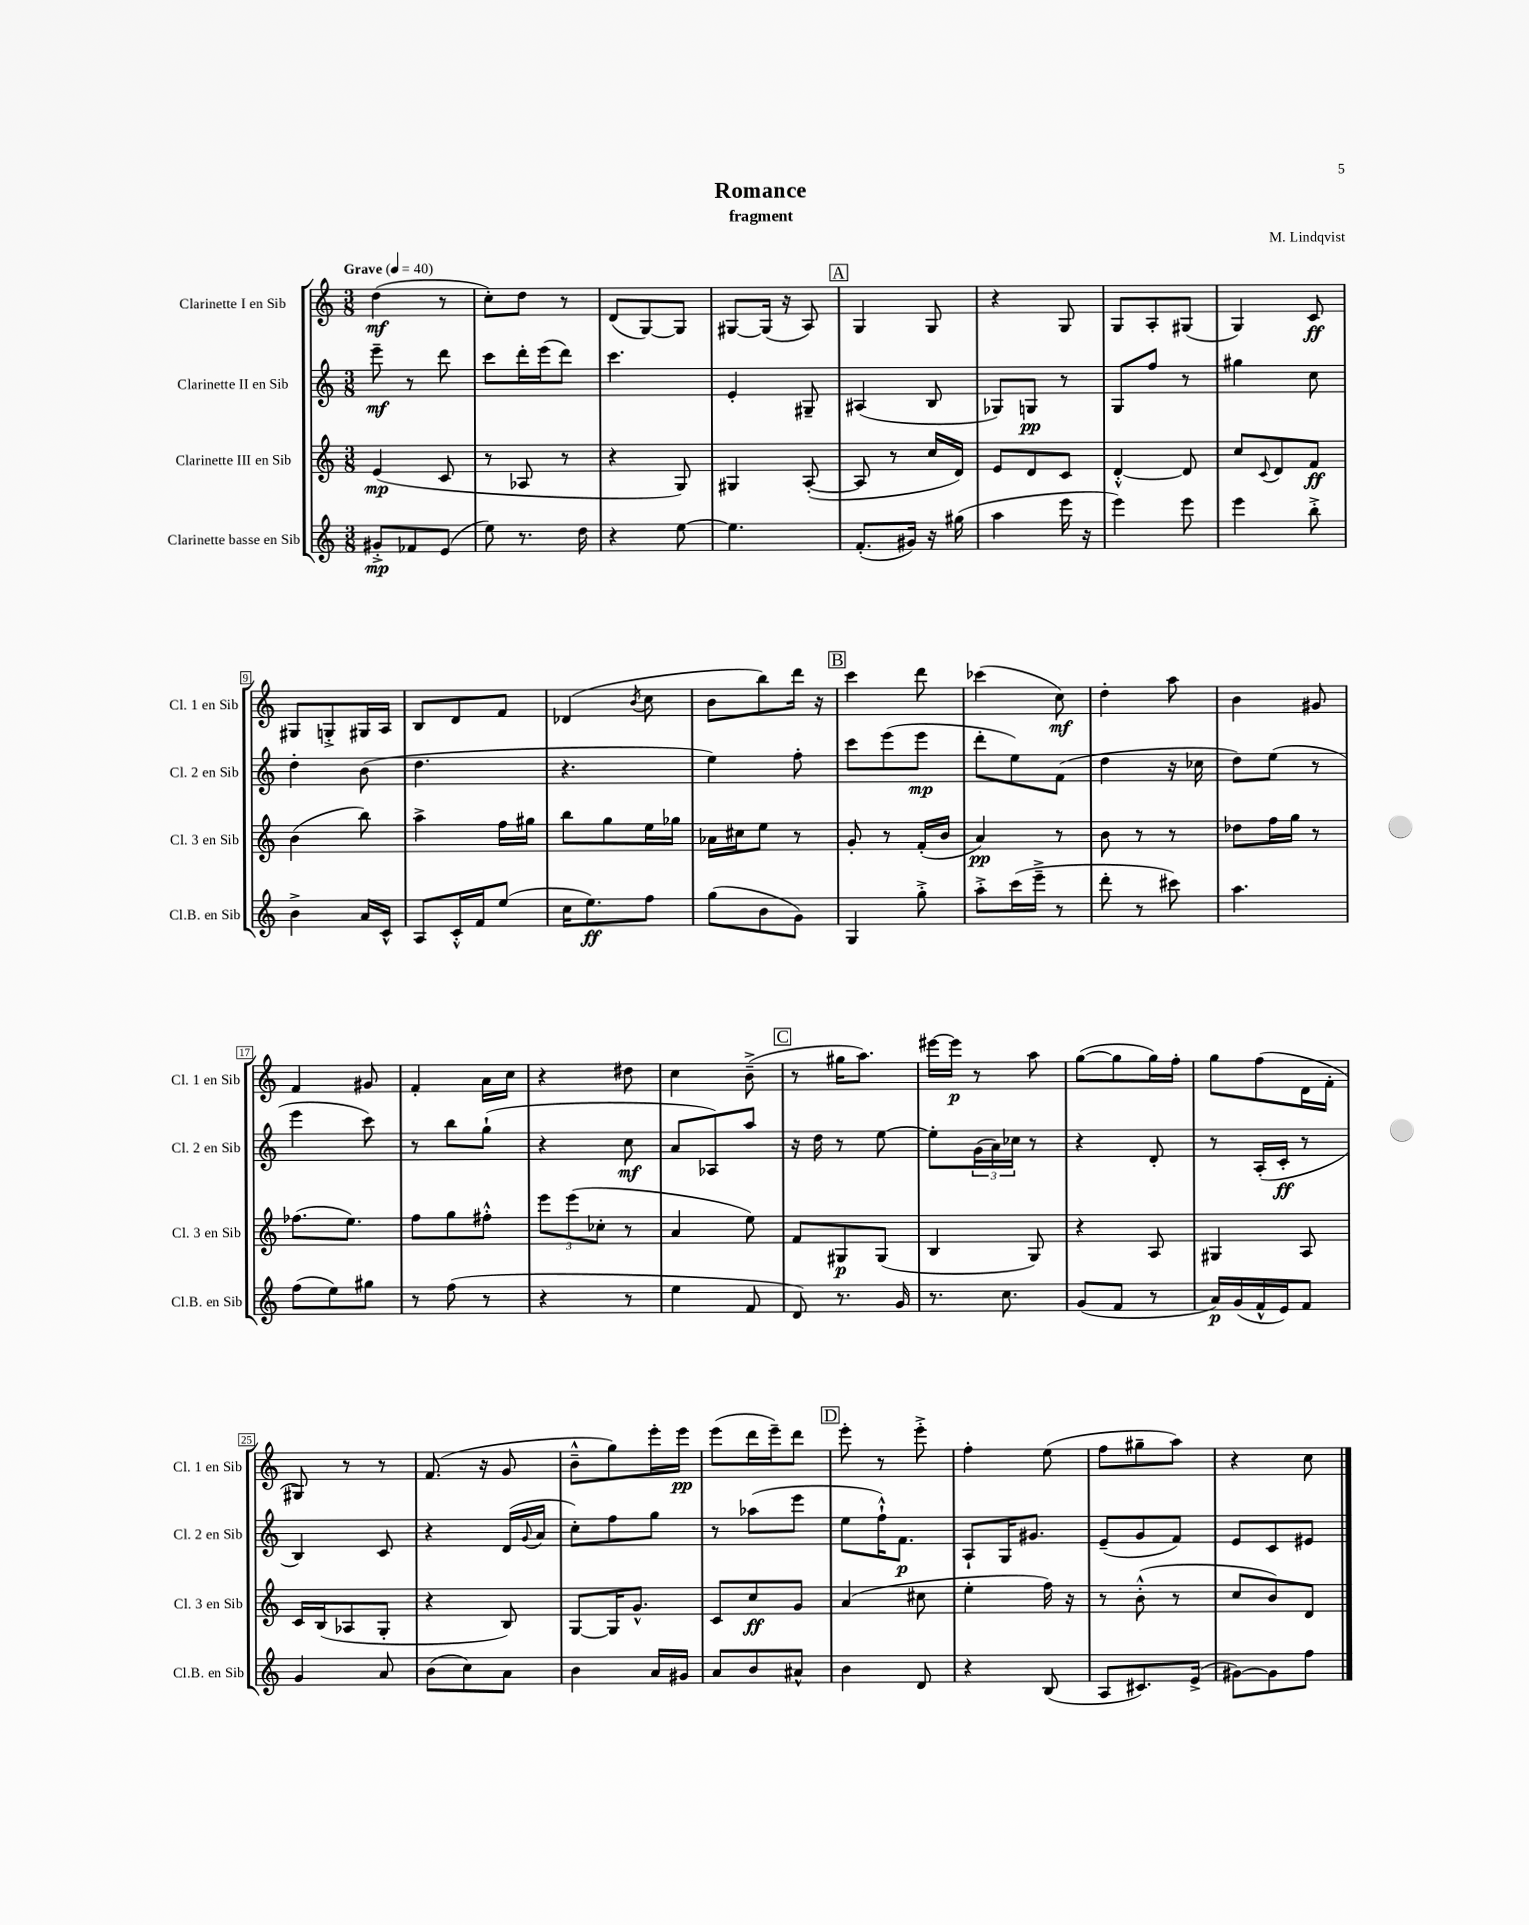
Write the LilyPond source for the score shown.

\header { title = "Romance" composer = "M. Lindqvist" subtitle = "fragment" }
<<
\new StaffGroup <<
\new Staff = "s0" \with { instrumentName = "Clarinette I en Sib" shortInstrumentName = "Cl. 1 en Sib" } {
    \clef treble \key c \major \numericTimeSignature \time 3/8 \tempo "Grave" 4 = 40
    d''4\mf( r8 |
    c''8-.) d''8 r8 |
    d'8( g8~) g8 |
    gis8~ gis16( r16 a8) |
    \mark \markup { \box "A" } g4 g8 |
    r4 g8 |
    g8 a8-. gis8( |
    g4) c'8\ff |
    gis8 g8-.-> gis16 a16 |
    b8 d'8 f'8 |
    des'4( \acciaccatura { b'8 } c''8 |
    b'8 b''8) d'''16 r16 |
    \mark \markup { \box "B" } c'''4 d'''8 |
    ces'''4( c''8\mf) |
    d''4-. a''8 |
    b'4 gis'8 |
    f'4 gis'8 |
    f'4-. a'16 c''16 |
    r4 dis''8 |
    c''4 b'8--->( |
    \mark \markup { \box "C" } r8 gis''16 a''8.) |
    eis'''16~ eis'''16\p r8 a''8 |
    g''8~( g''8 g''16) f''16-. |
    g''8 f''8( d'16 f'16-. |
    gis8) r8 r8 |
    f'8.( r16 g'8 |
    b'8---^ g''8) e'''16-. e'''16\pp |
    e'''8( d'''16 e'''16--) d'''8 |
    \mark \markup { \box "D" } e'''8-. r8 e'''8-.-> |
    f''4-. e''8( |
    f''8 gis''8-- a''8) |
    r4 c''8 \bar "|." |
}
\new Staff = "s1" \with { instrumentName = "Clarinette II en Sib" shortInstrumentName = "Cl. 2 en Sib" } {
    \clef treble \key c \major \numericTimeSignature \time 3/8
    e'''8--\mf r8 d'''8 |
    c'''8 d'''16-. e'''16( d'''8) |
    c'''4. |
    e'4-. gis8-- |
    \mark \markup { \box "A" } ais4( b8 |
    ges8) g8\pp r8 |
    g8 f''8 r8 |
    gis''4 c''8 |
    d''4-. b'8( |
    d''4. |
    r4. |
    e''4) f''8-. |
    \mark \markup { \box "B" } c'''8 e'''8( e'''8\mp |
    d'''8-. e''8) f'8( |
    d''4 r16 ces''16 |
    d''8) e''8( r8 |
    e'''4 c'''8) |
    r8 b''8 g''8-!( |
    r4 c''8\mf |
    a'8 aes8) a''8 |
    \mark \markup { \box "C" } r16 d''16 r8 e''8~ |
    e''8-. \tuplet 3/2 { g'16( a'16) ces''16 } r8 |
    r4 d'8-. |
    r8 a16-.( c'16-.\ff r8 |
    b4) c'8 |
    r4 d'16( \appoggiatura { g'8 } a'16 |
    c''8-.) f''8 g''8 |
    r8 aes''8( e'''8 |
    \mark \markup { \box "D" } e''8 f''16-!-^) f'8.\p |
    a8-! g16 gis'8. |
    e'8--( g'8 f'8) |
    e'8 c'8 eis'8 \bar "|." |
}
\new Staff = "s2" \with { instrumentName = "Clarinette III en Sib" shortInstrumentName = "Cl. 3 en Sib" } {
    \clef treble \key c \major \numericTimeSignature \time 3/8
    e'4\mp( c'8 |
    r8 aes8 r8 |
    r4 g8) |
    gis4 a8~-.( |
    \mark \markup { \box "A" } a8 r8 c''16 d'16) |
    e'8 d'8 c'8 |
    d'4~-.-^ d'8 |
    c''8 \appoggiatura { c'8 } d'8 f'8\ff |
    b'4( b''8) |
    a''4-> f''16 gis''16 |
    b''8 g''8 e''16 ges''16 |
    aes'16 cis''16 e''8 r8 |
    \mark \markup { \box "B" } g'8-. r8 f'16-.( b'16 |
    a'4\pp) r8 |
    b'8 r8 r8 |
    des''8 f''16 g''16 r8 |
    fes''8.( e''8.) |
    f''8 g''8 fis''8-.-^ |
    \tuplet 3/2 { e'''8 e'''8( ces''8-. } r8 |
    a'4 e''8) |
    \mark \markup { \box "C" } f'8 gis8\p gis8( |
    b4 g8) |
    r4 a8 |
    gis4 a8 |
    c'16 b16( aes8 g8-. |
    r4 b8) |
    g8~ g16 g'8.-^ |
    c'8 c''8\ff g'8 |
    \mark \markup { \box "D" } a'4( cis''8 |
    e''4-. f''16) r16 |
    r8 b'8-.-^( r8 |
    c''8 b'8) d'8 \bar "|." |
}
\new Staff = "s3" \with { instrumentName = "Clarinette basse en Sib" shortInstrumentName = "Cl.B. en Sib" } {
    \clef treble \key c \major \numericTimeSignature \time 3/8
    gis'8-.->\mp fes'8 e'8( |
    e''8) r8. d''16 |
    r4 e''8~ |
    e''4. |
    \mark \markup { \box "A" } f'8.-.( gis'16) r16 gis''16( |
    a''4 e'''16 r16 |
    e'''4) e'''8 |
    e'''4 b''8-.-> |
    b'4-> a'16 c'16-^ |
    a8 c'16-.-^ f'16 e''8( |
    c''16 e''8.\ff) f''8 |
    g''8( b'8 g'8) |
    \mark \markup { \box "B" } g4 g''8-.-> |
    a''8-.-> c'''16( e'''16---> r8 |
    d'''8-. r8 cis'''8) |
    a''4. |
    f''8( e''8) gis''8 |
    r8 f''8( r8 |
    r4 r8 |
    e''4 f'8 |
    \mark \markup { \box "C" } d'8) r8. g'16 |
    r8. c''8. |
    g'8( f'8 r8 |
    a'16\p) g'16( f'16-^ e'16) f'8 |
    g'4 a'8 |
    b'8( c''8) a'8 |
    b'4 a'16 gis'16 |
    a'8 b'8 ais'8-^ |
    \mark \markup { \box "D" } b'4 d'8 |
    r4 b8( |
    a8 cis'8.) e'16->( |
    gis'8~) gis'8 f''8 \bar "|." |
}
>>
>>
\layout { \context { \Score \override BarNumber.stencil = #(make-stencil-boxer 0.1 0.3 ly:text-interface::print) } }
